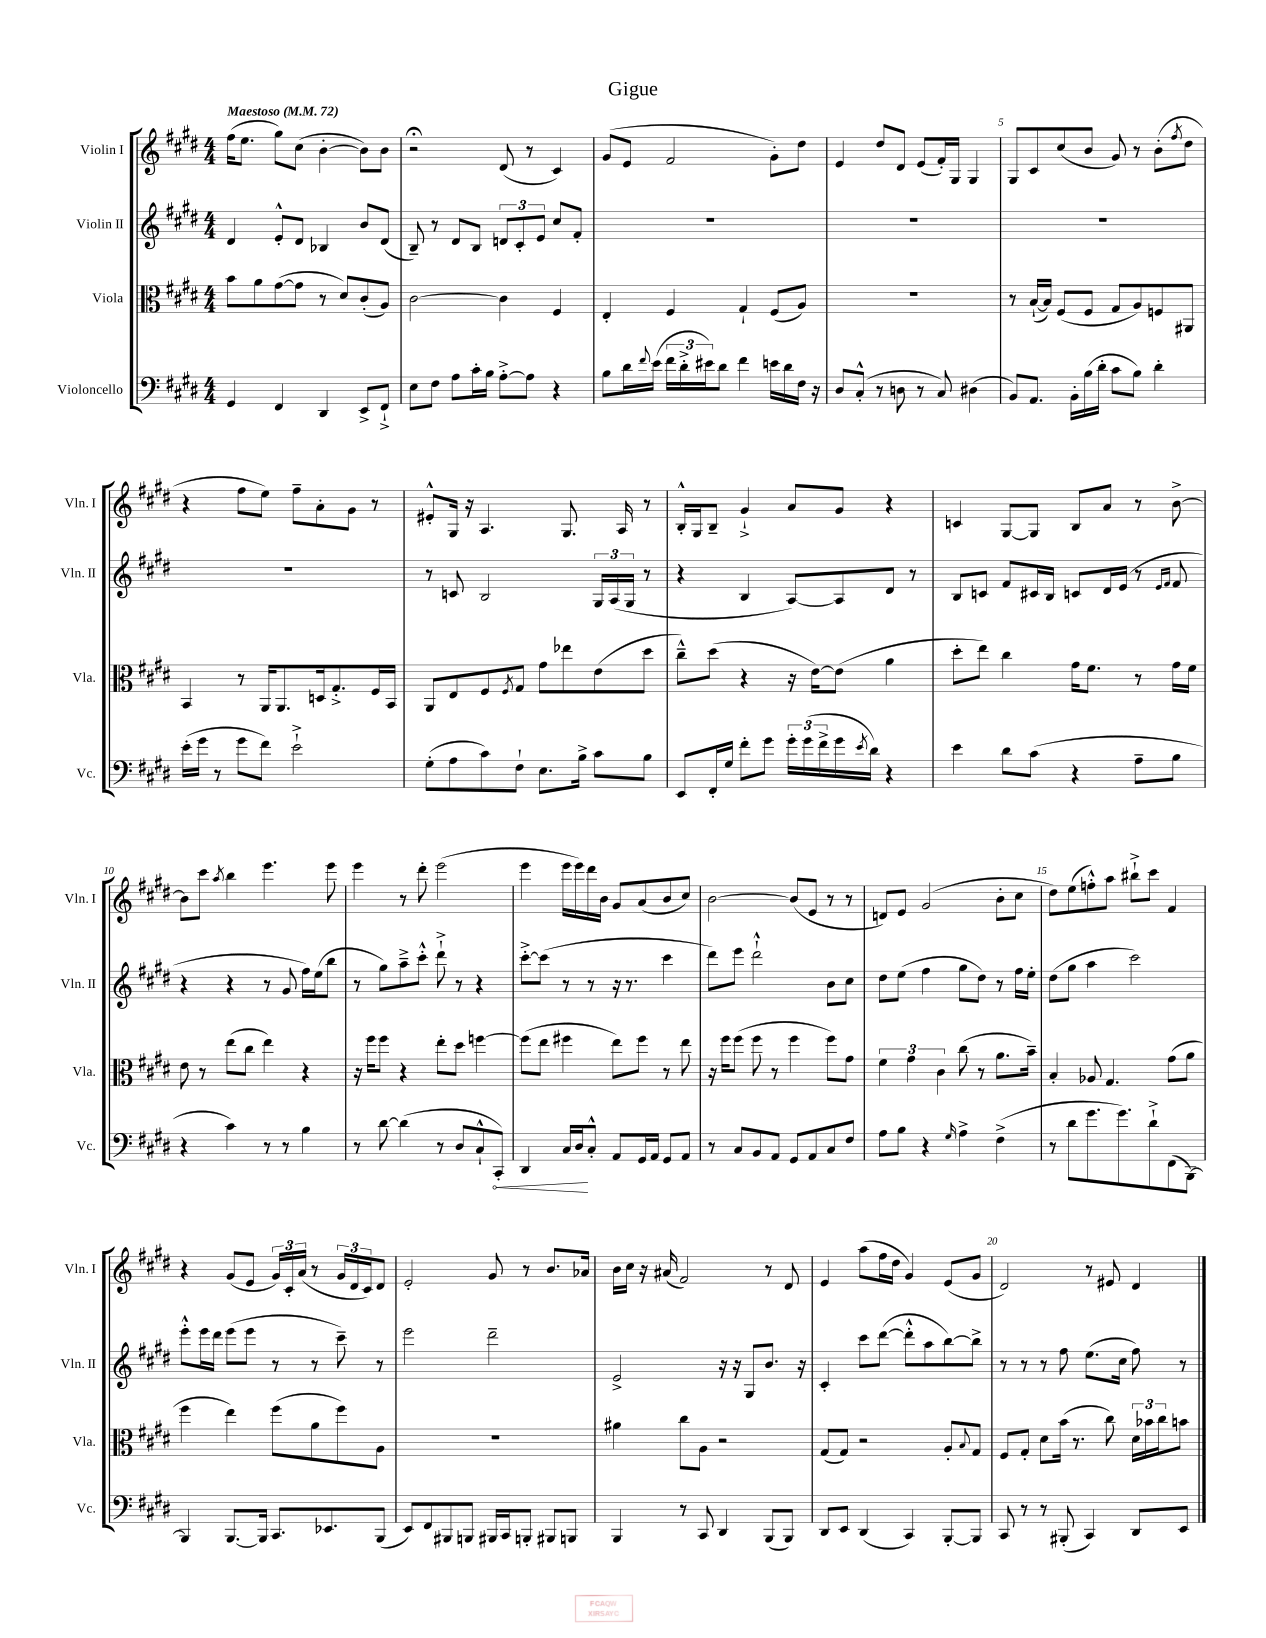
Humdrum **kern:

**kern	**kern	**kern	**kern
*staff4	*staff3	*staff2	*staff1
*clefF4	*clefC3	*clefG2	*clefG2
*k[f#c#g#d#]	*k[f#c#g#d#]	*k[f#c#g#d#]	*k[f#c#g#d#]
*M4/4	*M4/4	*M4/4	*M4/4
*MM72	*MM72	*MM72	*MM72
4GG#	8b	4d#	(16ff#
.	.	.	8.ee
.	8a	.	.
4FF#	([8g#	8e'^^	8gg#)
.	8g#]	8d#	(8cc#
4DD#	8r	4B-	[4b'
.	8d#)	.	.
8EE^	(8c#'	8b	8b])
8FF#`^	8A)	(8d#	8b
=	=	=	=
8E	[2c#	8B~)	2r;
8F#	.	8r	.
8A	.	8d#	.
16c#'	.	8B	.
16B	.	.	.
[8A'^	4c#]	12d	(8d#
.	.	12c#'	.
8A]	.	.	8r
.	.	12e	.
4r	4F#	8cc#	4c#)
.	.	8f#'	.
=	=	=	=
8B	4E'	1r	(8g#
16d#	.	.	8e
8qqf#	.	.	.
(16e	.	.	.
24f#	4F#	.	2f#
24d#'^	.	.	.
24e#)	.	.	.
8d#	.	.	.
4f#	4G#`	.	.
16e	(8F#	.	8g#')
16d#	.	.	.
16F#	8A)	.	8dd#
16r	.	.	.
=	=	=	=
8D#	1r	1r	4e
(8C#'^^	.	.	.
8r	.	.	8dd#
8D	.	.	8d#
8r	.	.	(8e
8C#)	.	.	16f#')
.	.	.	16G#
(4D#	.	.	4G#
=	=	=	=
8BB)	8r	1r	8G#
8.AA	([16B`	.	8c#
.	16B])	.	.
.	(8F#	.	(8cc#
16BB'	.	.	.
(16B	8F#	.	8b
16d#'	.	.	.
8c#	8G#	.	8g#)
8B)	8A)	.	8r
4d#'	8F	.	(8b'
.	.	.	8qff#
.	8AA#	.	8dd#
=	=	=	=
(16e'	4BB	1r	4r
16g#	.	.	.
8r	.	.	.
8g#	8r	.	8ff#
8f#)	16AA	.	8ee)
.	8.AA	.	.
2e`^	.	.	8ff#~
.	16D	.	8a'
.	8.G#'^	.	.
.	.	.	8g#
.	16F#	.	8r
.	16BB	.	.
=	=	=	=
(8G#'	8AA	8r	8e#'^^
8A	8E	8c	16G#
.	.	.	16r
8c#)	8F#	2B	4.A
.	8qF#	.	.
8F#`	8G#	.	.
8.E	8g#	.	.
.	8ee-	.	8.G#
16B^	.	.	.
8c#	(8e	24G#	.
.	.	(24A	.
.	.	.	16A
.	.	24G#	.
8B	8dd#	8r	8r
=	=	=	=
8EE	8cc#~^^)	4r	16B'^^
.	.	.	16G#
16FF#'	(8dd#	.	8B~
16G#	.	.	.
8f#'	4r	4B	4g#`^
8g#	.	.	.
24g#'	16r	[8A)	8a
(24g#	.	.	.
.	[16e)	.	.
24f#^	.	.	.
16g#	(8e]	8A]	8g#
8qe	.	.	.
16d#)	.	.	.
4r	4a	8d#	4r
.	.	8r	.
=	=	=	=
4e	8dd#'	8B	4c
.	8ee)	8c	.
8d#	4cc#	8f#	[8G#
(8c#	.	16c#	8G#]
.	.	16B	.
4r	16g#	8c	8B
.	8.f#	.	.
.	.	16d#	8a
.	.	(16e	.
8A~	8r	8r	8r
.	.	16qqe	.
.	.	16qqf#	.
8B	16g#	8f#	[8b^
.	16f#	.	.
=	=	=	=
4r	8e	4r	8b]
.	8r	.	8ccc#
.	.	.	8qaa
4c#)	(8ee	4r	4bb
.	8cc#	.	.
8r	4ee)	8r	4.eee
8r	.	8g#	.
4B	4r	16ff#)	.
.	.	(16ee	.
.	.	8bb	8eee
=	=	=	=
8r	16r	8r	4eee
.	16ff#	.	.
[8d#	8ff#	8gg#)	.
(4d#]	4r	8aa~^	8r
.	.	8ccc#'^^	8ddd#'
8r	8ee'	8ddd#`^	(2eee
8D#	8dd#	8r	.
8C#`^^	[4ff	4r	.
8CC#')	.	.	.
=	=	=	=
4DD#	(8ff]	[8ccc#'^	4eee
.	8ee	(8ccc#]	.
16C#	4ff#	8r	16eee
16D#	.	.	16eee)
8C#'^^	.	8r	16ddd#
.	.	.	16b
8AA	8ee)	16r	8g#
.	.	8.r	.
16GG#	8ff#	.	(8a
16AA	.	.	.
8GG#	8r	4ccc#	8b
8AA	8ee	.	8cc#)
=	=	=	=
8r	16r	8ddd#)	[2b
.	16ff#	.	.
8C#	(8ff#	8eee	.
8BB	8ff#	2ddd#`^^	.
8AA	8r	.	.
8GG#	4ff#	.	(8b]
8AA	.	.	8e
8C#	8ff#)	8b	8r
8F#	8g#	8cc#	8r
=	=	=	=
8A	6f#	8dd#	8d)
8B	.	(8ee	8e
.	6g#	.	.
4r	.	4ff#	(2g#
.	6c#	.	.
16qqG#	.	.	.
4A^	(8cc#	8gg#	.
.	8r	8dd#)	.
(4F#^	8.a	8r	8b'
.	.	16ff#	8cc#
.	16b~)	16ee'	.
=	=	=	=
8r	4B'	(8dd#	8dd#)
8d#	.	8gg#	(8ee
8.g#	8A-	4aa	8ff'^^)
.	4.G#	.	8aa
8.g#)	.	.	.
.	.	2ccc#)	8bb#`^
8d#`^	.	.	8ccc#
(8FF#	(8g#	.	4f#
[8BBB)	8a	.	.
=	=	=	=
4BBB]	4ff#	8eee'^^	4r
.	.	16eee	.
.	.	16ddd#	.
[8.BBB	4ee)	(8eee	(8g#
.	.	8eee	8e
16BBB]	.	.	.
8.CC#	(8ff#	8r	24g#)
.	.	.	24c#'
.	.	.	(24a
.	8a	8r	8r
8.EE-	.	.	.
.	8ff#)	8ccc#~)	24g#
.	.	.	24d#
.	.	.	24c#)
(8BBB	8A	8r	8d#
=	=	=	=
8EE)	1r	2eee	2e'
8FF#	.	.	.
8BBB#	.	.	.
8BBB	.	.	.
16BBB#	.	2ddd#~	8g#
16CC#	.	.	.
8BBB'	.	.	8r
8BBB#	.	.	8.b
8BBB	.	.	.
.	.	.	16a-
=	=	=	=
4BBB	4a#	2e^	16b
.	.	.	16cc#
.	.	.	16r
.	.	.	(16a#
8r	8cc#	.	2f#)
8CC#	8A	.	.
4DD#	2r	16r	.
.	.	16r	.
.	.	8G#	.
(8BBB	.	8.b	8r
8BBB)	.	.	8d#
.	.	16r	.
=	=	=	=
8DD#	(8G#	4c#'	4e
8EE	8G#)	.	.
(4DD#	2r	8ccc#	(8aa
.	.	([8ddd#	16ff#
.	.	.	16dd#
4CC#)	.	8ddd#'^^]	4g#)
.	.	8aa	.
[8BBB'	8A'	[8bb)	(8e
.	8qqB	.	.
8BBB]	8G#	8bb^]	8g#
=	=	=	=
8CC#	8F#	8r	2d#)
8r	8G#'	8r	.
8r	8d#	8r	.
(8BBB#'	(16b	8ff#	.
.	8.r	.	.
4CC#)	.	(8.ee	8r
.	8cc#)	.	8e#
.	.	16cc#	.
8DD#	24d#	8ff#)	4d#
.	24b-	.	.
.	24cc#	.	.
8EE	8b	8r	.
==	==	==	==
*-	*-	*-	*-
